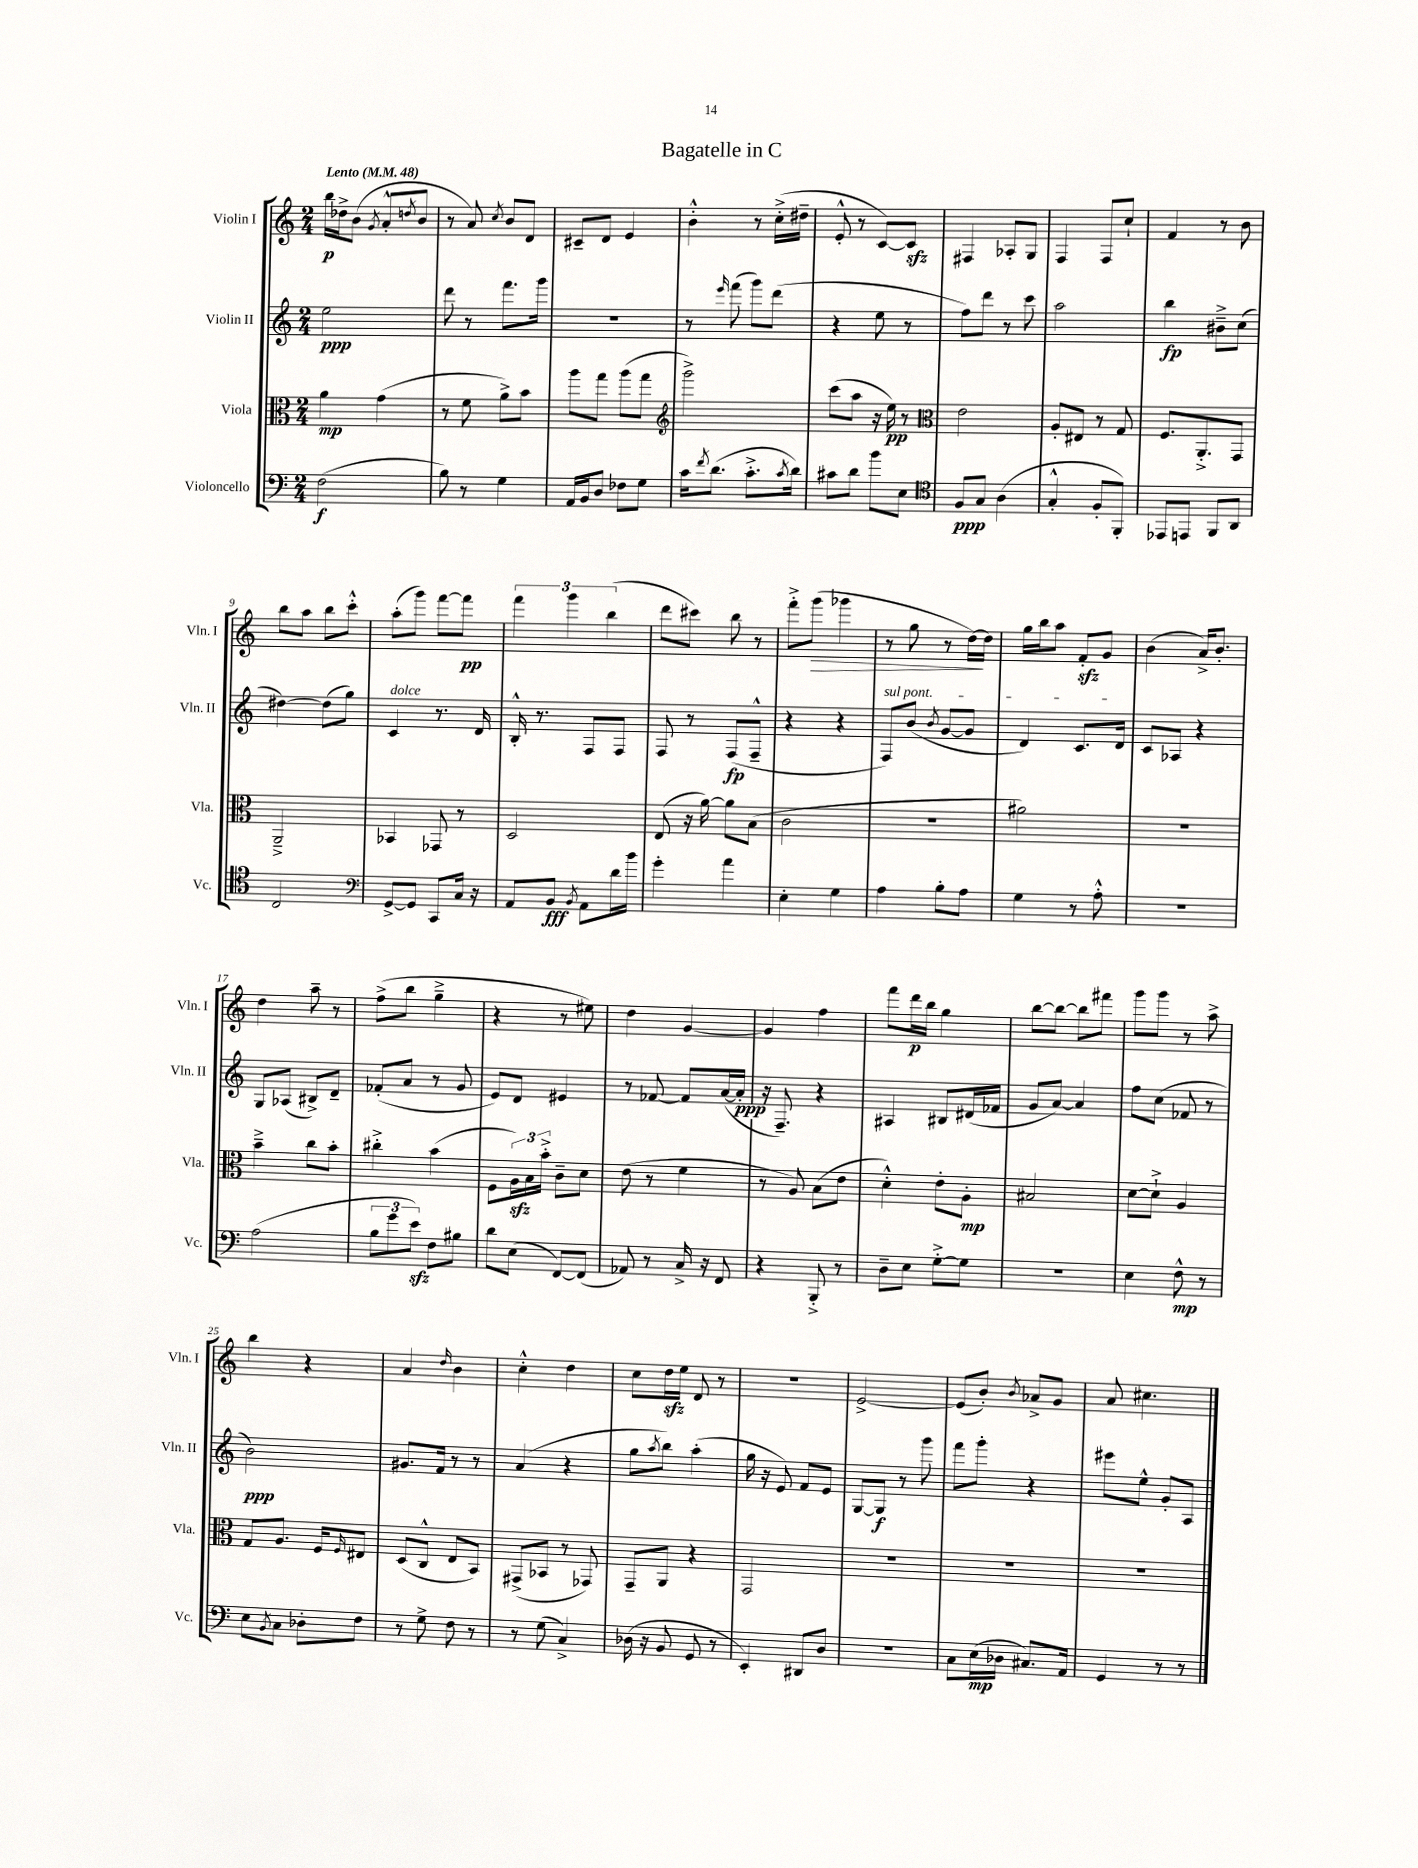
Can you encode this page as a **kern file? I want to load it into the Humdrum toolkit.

**kern	**dynam	**kern	**dynam	**kern	**dynam	**kern	**dynam
*part4	*part4	*part3	*part3	*part2	*part2	*part1	*part1
*staff4	*staff4	*staff3	*staff3	*staff2	*staff2	*staff1	*staff1
*I"Violoncello	*	*I"Viola	*	*I"Violin II	*	*I"Violin I	*
*I'Vc.	*	*I'Vla.	*	*I'Vln. II	*	*I'Vln. I	*
*clefF4	*	*clefC3	*	*clefG2	*	*clefG2	*
*k[]	*	*k[]	*	*k[]	*	*k[]	*
*M2/4	*	*M2/4	*	*M2/4	*	*M2/4	*
*MM48	*	*MM48	*	*MM48	*	*MM48	*
=1	=1	=1	=1	=1	=1	=1	=1
!	!	!	!	!	!	!LO:TX:a:B:t=Lento	!
(2F\	f	4a\	mp	2ee\	ppp	16bb\LL	p
.	.	.	.	.	.	16dd-X^\J	.
.	.	.	.	.	.	(8b\J	.
.	.	.	.	.	.	8qg/	.
.	.	(4g\	.	.	.	8a'^^/L	.
.	.	.	.	.	.	8qddn/	.
.	.	.	.	.	.	8b/J	.
=2	=2	=2	=2	=2	=2	=2	=2
8B\)	.	8r	.	8ddd\	.	8r	.
8r	.	8f\	.	8r	.	8a/)	.
.	.	.	.	.	.	8qcc/	.
4G\	.	8a^\L)	.	8.fff\L	.	8b/L	.
.	.	8b\J	.	.	.	8d/J	.
.	.	.	.	16ggg\Jk	.	.	.
=3	=3	=3	=3	=3	=3	=3	=3
16AA/LL	.	8aa\L	.	2r	.	8c#X~/L	.
16BB/J	.	.	.	.	.	.	.
8D/J	.	8gg\J	.	.	.	8d/J	.
8F-X\L	.	(8aa\L	.	.	.	4e/	.
8G\J	.	8gg\J	.	.	.	.	.
=4	=4	=4	=4	=4	=4	=4	=4
*	*	*clefG2	*	*	*	*	*
16c\KL	.	2ggg^\)	.	8r	.	4b'^^\	.
8qf/	.	.	.	.	.	.	.
(8.d\J	.	.	.	.	.	.	.
.	.	.	.	16qqeee/	.	.	.
.	.	.	.	(8fff\	.	.	.
8.c'^\L	.	.	.	8ggg\L)	.	8r	.
.	.	.	.	(8ddd\J	.	(16cc'^\LL	.
8qc/	.	.	.	.	.	.	.
16d\Jk)	.	.	.	.	.	16dd#X~\JJ	.
=5	=5	=5	=5	=5	=5	=5	=5
8c#X\L	.	(8ccc\L	.	4r	.	8e'^^/	.
8d\J	.	8aa\J	.	.	.	8r	.
8b\L	.	16r	.	8ee\	.	[8c/L)	.
.	.	16ee\)	pp	.	.	.	.
8E\J	.	8r	.	8r	.	8czz/J]	.
=6	=6	=6	=6	=6	=6	=6	=6
*clefC4	*	*clefC3	*	*	*	*	*
8F/L	ppp	2e\	.	8ff\L)	.	4F#X/	.
8G/J	.	.	.	8ddd\J	.	.	.
(4A\	.	.	.	8r	.	8A-X'/L	.
.	.	.	.	8ccc\	.	8G/J	.
=7	=7	=7	=7	=7	=7	=7	=7
4G'^^/	.	8A'/L	.	2aa\	.	4F/	.
.	.	8E#X/J	.	.	.	.	.
8F'/L	.	8r	.	.	.	8F/L	.
8FF'/J)	.	8G/	.	.	.	8cc`/J	.
=8	=8	=8	=8	=8	=8	=8	=8
8EE-X/L	.	8.F/L	.	4bb\	fp	4f/	.
8EEn/J	.	.	.	.	.	.	.
.	.	8.AA'^/	.	.	.	.	.
8FF/L	.	.	.	8b#X~^\L	.	8r	.
8AA/J	.	8GG/J	.	(8cc\J	.	8b\	.
!!LO:LB:g=z
=9	=9	=9	=9	=9	=9	=9	=9
2C/	.	2AA~^/	.	[4dd#X\)	.	8bb\L	.
.	.	.	.	.	.	8aa\J	.
.	.	.	.	(8dd#\L]	.	8bb\L	.
.	.	.	.	8gg\J)	.	8ccc'^^\J	.
=10	=10	=10	=10	=10	=10	=10	=10
*clefF4	*	*	*	*	*	*	*
!	!	!	!	!LO:TX:a:i:t=dolce	!	!	!
[8GG^/L	.	4BB-X/	.	4c/	.	(8aa'\L	.
8GG/J]	.	.	.	.	.	8ggg\J)	.
8CC/L	.	8GG-X/	.	8.r	.	[8fff\L	.
16C/Jk	.	8r	.	.	.	8fff\J]	pp
16r	.	.	.	16d/	.	.	.
=11	=11	=11	=11	=11	=11	=11	=11
8AA/L	.	2D/	.	16B'^^/	.	6fff\	.
.	.	.	.	8.r	.	.	.
8BB/J	fff	.	.	.	.	.	.
.	.	.	.	.	.	6ggg\	.
8qBB/	.	.	.	.	.	.	.
8AA\L	.	.	.	8F/L	.	.	.
.	.	.	.	.	.	(6bb\	.
16d\L	.	.	.	8F/J	.	.	.
16b\JJ	.	.	.	.	.	.	.
=12	=12	=12	=12	=12	=12	=12	=12
4g'\	.	(8E/	.	8F/	.	8ddd\L	.
.	.	16r	.	8r	.	8ccc#X\J)	.
.	.	[16a\)	.	.	.	.	.
4a\	.	8a\L]	.	(8F/L	fp	8bb\	.
.	.	(8B\J	.	8F~^^/J	.	8r	.
=13	=13	=13	=13	=13	=13	=13	=13
4E'\	.	2c\	.	4r	.	8fff'^\L	.
!	!	!	!	!	!	!	!LO:HP:b
.	.	.	.	.	.	(8ggg\J	>
4G\	.	.	.	4r	.	4ggg-X\	.
=14	=14	=14	=14	=14	=14	=14	=14
!	!	!	!	!LO:TX:a:i:t=sul pont.	!	!	!
4A\	.	2r	.	8F/L)	.	8r	.
.	.	.	.	(8b/J	.	8gg\	.
.	.	.	.	8qb/	.	.	.
8B'\L	.	.	.	[8g/L	.	8r	.
8A\J	.	.	.	8g/J]	.	[16dd\LL)	.
.	.	.	.	.	.	16dd\JJ]	]
=15	=15	=15	=15	=15	=15	=15	=15
4G\	.	2a#X\)	.	4d/)	.	16gg\LL	.
.	.	.	.	.	.	16bb\J	.
.	.	.	.	.	.	8aa\J	.
8r	.	.	.	8.c/L	.	8fzz'/L	.
8A'^^\	.	.	.	.	.	8g/J	.
.	.	.	.	16d/Jk	.	.	.
=16	=16	=16	=16	=16	=16	=16	=16
2r	.	2r	.	8c/L	.	(4b\	.
.	.	.	.	8A-X/J	.	.	.
.	.	.	.	4r	.	16a^/KL)	.
.	.	.	.	.	.	8.b'/J	.
!!LO:LB:g=z
=17	=17	=17	=17	=17	=17	=17	=17
(2A\	.	4b~^\	.	8G/L	.	4dd\	.
.	.	.	.	(8A-X/J	.	.	.
.	.	8cc\L	.	8B#X^/L)	.	8aa~\	.
.	.	8b'\J	.	8d~/J	.	8r	.
=18	=18	=18	=18	=18	=18	=18	=18
12B\L	.	4cc#X'^\	.	(8f-X'/L	.	(8ff^\L	.
12g\	.	.	.	.	.	.	.
.	.	.	.	8a/J	.	8bb\J	.
12ezz\J)	.	.	.	.	.	.	.
8F\L	.	(4b\	.	8r	.	4gg~^\	.
8B#X\J	.	.	.	8g/	.	.	.
=19	=19	=19	=19	=19	=19	=19	=19
8d\L	.	8F\L	.	8e/L)	.	4r	.
(8E\J	.	24Azz\L)	.	8d/J	.	.	.
.	.	24B\	.	.	.	.	.
.	.	24b'^\JJ	.	.	.	.	.
[8FF/L)	.	8c~\L	.	4e#X/	.	8r	.
(8FF/J]	.	8d\J	.	.	.	8ee#X\)	.
=20	=20	=20	=20	=20	=20	=20	=20
8AA-X/)	.	(8e\	.	8r	.	4dd\	.
8r	.	8r	.	[8f-X/	.	.	.
16C^/	.	4f\	.	8f-/L]	.	[4g/	.
16r	.	.	.	.	.	.	.
8FF/	.	.	.	([16a/L	.	.	.
.	.	.	.	16a'/JJ]	ppp	.	.
=21	=21	=21	=21	=21	=21	=21	=21
4r	.	8r	.	16r	.	4g/]	.
.	.	.	.	8.F~/)	.	.	.
.	.	8A/)	.	.	.	.	.
8BBB'^/	.	(8B\L	.	4r	.	4ff\	.
8r	.	8e\J	.	.	.	.	.
=22	=22	=22	=22	=22	=22	=22	=22
8D~\L	.	4d'^^\)	.	4A#X/	.	8fff\L	.
8E\J	.	.	.	.	.	16ddd\L	p
.	.	.	.	.	.	16bb\JJ	.
[8G'^\L	.	8e'\L	.	8B#X/L	.	4gg\	.
8G\J]	.	8A'\J	mp	(16d#X/L	.	.	.
.	.	.	.	16f-X/JJ	.	.	.
=23	=23	=23	=23	=23	=23	=23	=23
2r	.	2B#X/	.	8g/L	.	[8bb\L	.
.	.	.	.	[8a/J)	.	8bb\J_	.
.	.	.	.	4a/]	.	8bb\L]	.
.	.	.	.	.	.	8fff#X\J	.
=24	=24	=24	=24	=24	=24	=24	=24
4E\	.	[8d\L	.	8ff\L	.	8ggg\L	.
.	.	8d`^\J]	.	(8cc\J	.	8ggg\J	.
8F^^\	mp	4A/	.	8f-X/	.	8r	.
8r	.	.	.	8r	.	8aa^\	.
!!LO:LB:g=z
=25	=25	=25	=25	=25	=25	=25	=25
8E\L	.	8G/L	.	2b\)	ppp	4bb\	.
8qBB/	.	.	.	.	.	.	.
8C\J	.	8.A/J	.	.	.	.	.
8D-X'\L	.	.	.	.	.	4r	.
.	.	16F/KL	.	.	.	.	.
.	.	16qqF/	.	.	.	.	.
8F\J	.	8E#X/J	.	.	.	.	.
=26	=26	=26	=26	=26	=26	=26	=26
8r	.	(8D/L	.	8.g#X/L	.	4a/	.
8G^\	.	8C^^/J	.	.	.	.	.
.	.	.	.	16f/Jk	.	.	.
.	.	.	.	.	.	16qqdd/	.
8F\	.	8E/L	.	8r	.	4b\	.
8r	.	8BB/J)	.	8r	.	.	.
=27	=27	=27	=27	=27	=27	=27	=27
8r	.	(8GG#X^/L	.	(4a/	.	4cc'^^\	.
(8G\	.	8BB-X/J	.	.	.	.	.
4C^/)	.	8r	.	4r	.	4dd\	.
.	.	8GG-X/)	.	.	.	.	.
=28	=28	=28	=28	=28	=28	=28	=28
(16D-X\	.	8GG~/L	.	8gg\L	.	8cc\L	.
16r	.	.	.	.	.	.	.
.	.	.	.	8qaa/	.	.	.
8BB/	.	8AA/J	.	8bb\J)	.	16ddzz\L	.
.	.	.	.	.	.	16ee\JJ	.
8GG/	.	4r	.	(4aa'\	.	8d/	.
8r	.	.	.	.	.	8r	.
=29	=29	=29	=29	=29	=29	=29	=29
4EE'/)	.	2GG/	.	16gg\	.	2r	.
.	.	.	.	16r	.	.	.
.	.	.	.	8e/)	.	.	.
8DD#X/L	.	.	.	8f/L	.	.	.
8D/J	.	.	.	8e/J	.	.	.
=30	=30	=30	=30	=30	=30	=30	=30
2r	.	2r	.	[8G/L	.	[2e^/	.
.	.	.	.	8G/J]	f	.	.
.	.	.	.	8r	.	.	.
.	.	.	.	8ggg\	.	.	.
=31	=31	=31	=31	=31	=31	=31	=31
8C\L	.	2r	.	8fff\L	.	(8e/L]	.
(16E\L	mp	.	.	8ggg'\J	.	8b'/J)	.
16D-X\JJ	.	.	.	.	.	.	.
.	.	.	.	.	.	8qb/	.
8.C#X/L)	.	.	.	4r	.	8a-X^/L	.
.	.	.	.	.	.	8g/J	.
16AA/Jk	.	.	.	.	.	.	.
=32	=32	=32	=32	=32	=32	=32	=32
4GG/	.	2r	.	8eee#X\L	.	8a/	.
.	.	.	.	8ee^^\J	.	4.cc#X\	.
8r	.	.	.	8g'/L	.	.	.
8r	.	.	.	8A/J	.	.	.
==	==	==	==	==	==	==	==
*-	*-	*-	*-	*-	*-	*-	*-
